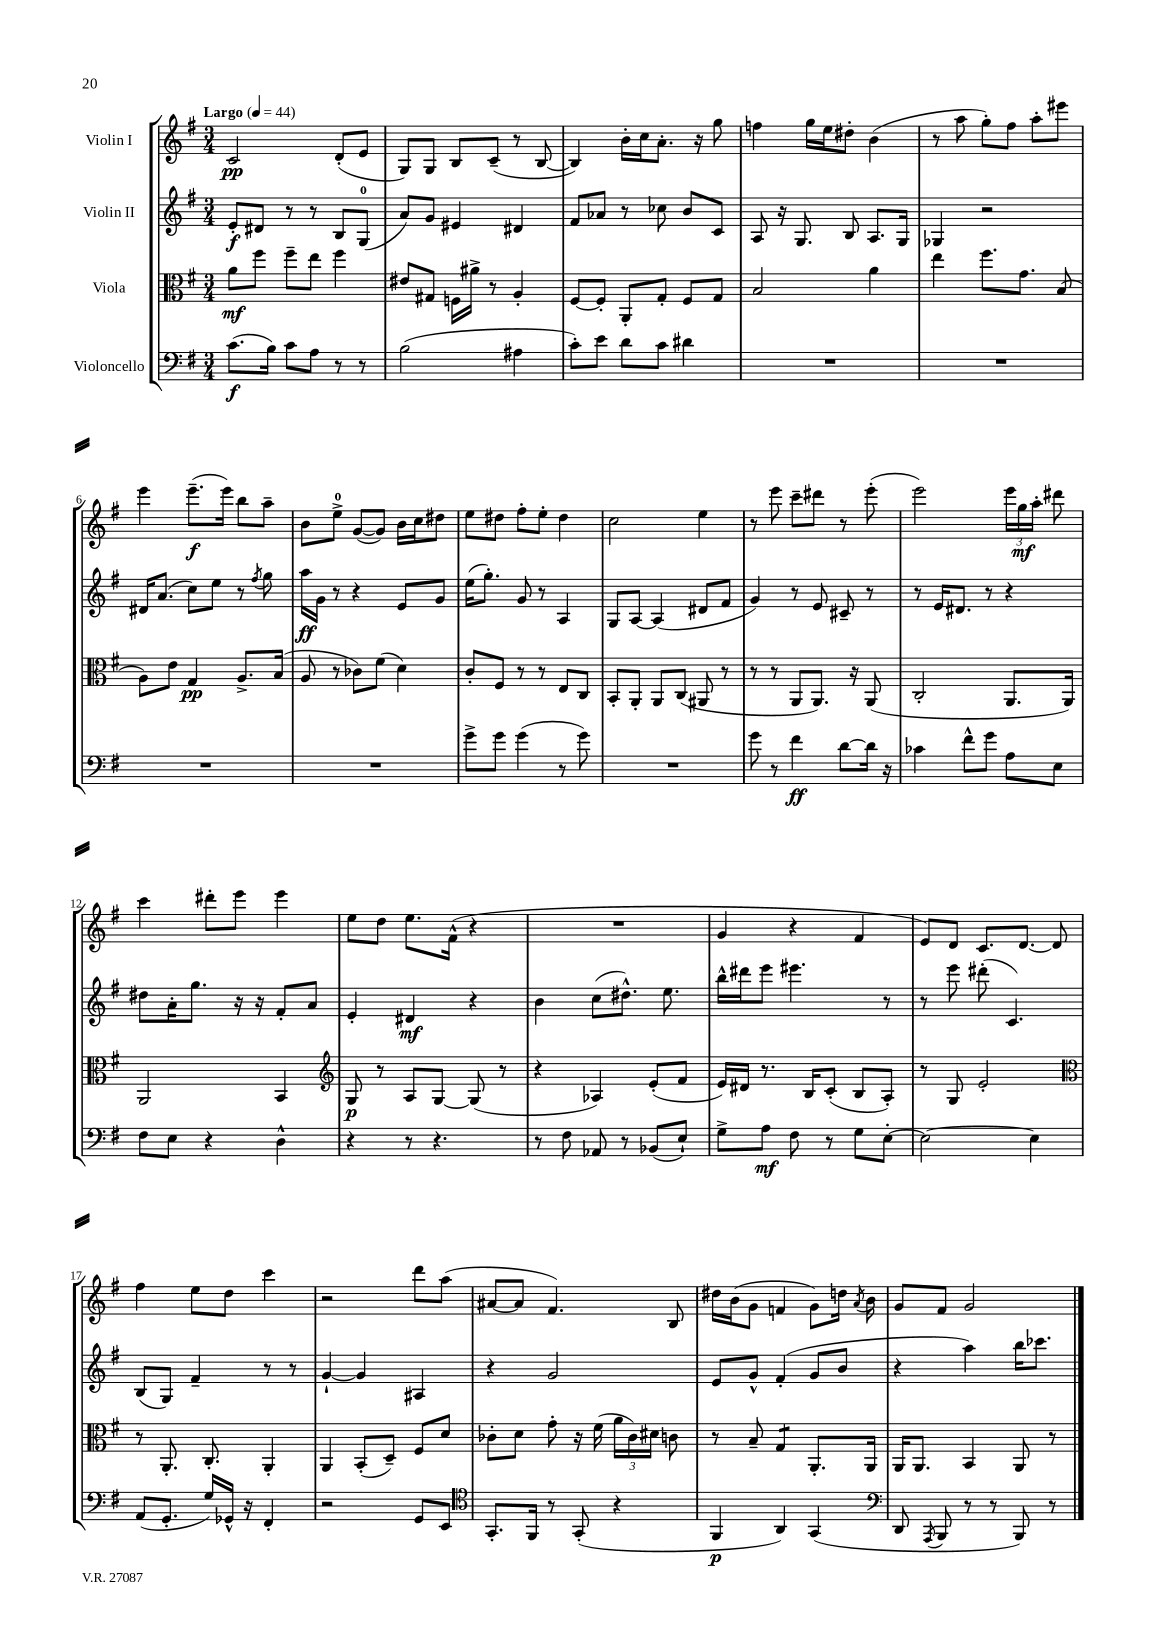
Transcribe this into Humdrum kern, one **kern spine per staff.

**kern	**kern	**kern	**kern
*staff4	*staff3	*staff2	*staff1
*clefF4	*clefC3	*clefG2	*clefG2
*k[f#]	*k[f#]	*k[f#]	*k[f#]
*M3/4	*M3/4	*M3/4	*M3/4
*MM44	*MM44	*MM44	*MM44
(8.c	8a	8e'	2c
.	8ff#	8d#	.
16B)	.	.	.
8c	8ff#~	8r	.
8A	8ee	8r	.
8r	4ff#	8B	(8d'
8r	.	(8G	8e
=	=	=	=
(2B	8e#	8a)	8G)
.	8G#	8g	8G
.	16F	4e#	8B
.	16a#^	.	.
.	8r	.	(8c~
4A#	4A'	4d#	8r
.	.	.	[8B
=	=	=	=
8c')	[8F#	8f#	4B])
8e	8F#']	8a-	.
8d	8AA'	8r	16b'
.	.	.	16cc
8c	8G'	8cc-	8.a'
4d#	8F#	8b	.
.	.	.	16r
.	8G	8c	8gg
=	=	=	=
2.r	2B	8A	4ff
.	.	16r	.
.	.	8.G	.
.	.	.	16gg
.	.	.	16ee
.	.	8B	8dd#'
.	4a	8.A	(4b
.	.	16G	.
=	=	=	=
2.r	4ee	4G-	8r
.	.	.	8aa
.	8.ff#	2r	8gg')
.	.	.	8ff#
.	8.g	.	.
.	.	.	8aa'
.	(8B	.	8eee#
=	=	=	=
2.r	8A)	16d#	4eee
.	.	(8.a	.
.	8e	.	.
.	4G	8cc)	(8.eee~
.	.	8ee	.
.	.	.	16eee)
.	8.A^	8r	8bb
.	.	8qff#	.
.	.	8gg	8aa~
.	(16B	.	.
=	=	=	=
2.r	8A	16aa	8b
.	.	16g	.
.	8r	8r	8ee^
.	8c-)	4r	([8g
.	(8f#	.	8g])
.	4d)	8e	16b
.	.	.	16cc
.	.	8g	8dd#
=	=	=	=
8g^	8c'	(16ee	8ee
.	.	8.gg')	.
8g	8F#	.	8dd#
(4g	8r	8g	8ff#'
.	8r	8r	8ee'
8r	8E	4A	4dd#
8g)	8C	.	.
=	=	=	=
2.r	8BB'	8G	2cc
.	8AA'	[8A	.
.	8AA	(4A]	.
.	(8C	.	.
.	8AA#	8d#	4ee
.	8r	8f#	.
=	=	=	=
8g	8r	4g)	8r
8r	8r	.	8eee
4f#	8AA	8r	8ccc~
.	8.AA)	8e	8ddd#
[8d	.	8c#~	8r
.	16r	.	.
16d]	(8AA	8r	(8eee'
16r	.	.	.
=	=	=	=
4c-	2C'	8r	2eee)
.	.	16e	.
.	.	8.d#	.
8f#^^	.	.	.
8g	.	8r	.
8A	8.AA	4r	24eee
.	.	.	24gg
.	.	.	24aa'
8E	.	.	8ddd#
.	16AA)	.	.
=	=	=	=
8F#	2AA	8dd#	4ccc
8E	.	16a'	.
.	.	8.gg	.
4r	.	.	8ddd#'
.	.	16r	8eee
.	.	16r	.
4D^^	4BB	8f#'	4eee
.	.	8a	.
=	=	=	=
*	*clefG2	*	*
4r	8G	4e'	8ee
.	8r	.	8dd
8r	8A	4d#	8.ee
4.r	[8G	.	.
.	.	.	(16f#^^
.	(8G]	4r	4r
.	8r	.	.
=	=	=	=
8r	4r	4b	2.r
8F#	.	.	.
8AA-	4A-)	(8cc	.
8r	.	8.dd#^^)	.
(8BB-	(8e'	.	.
.	.	8.ee	.
8E`)	8f#	.	.
=	=	=	=
8G^	16e)	16bb^^	4g
.	16d#	16ddd#	.
8A	8.r	8eee	.
8F#	.	4.eee#	4r
.	16B	.	.
8r	(8c'	.	.
8G	8B	.	4f#
[8E'	8A')	8r	.
=	=	=	=
2E_	8r	8r	8e)
.	8G	8eee	8d
.	2e'	(8ddd#'	8.c
.	.	4.c)	.
.	.	.	[8.d
4E]	.	.	.
.	.	.	8d]
=	=	=	=
*	*clefC3	*	*
(8AA	8r	(8B	4ff#
8.GG'	8.AA'	8G)	.
.	.	4f#~	8ee
16G)	8.C'	.	.
16GG-^^	.	.	8dd
16r	.	.	.
4FF#'	4AA'	8r	4ccc
.	.	8r	.
=	=	=	=
2r	4AA	[4g`	2r
.	(8BB'	4g]	.
.	8D~)	.	.
8GG	8F#	4A#	8ddd
8EE	8d	.	(8aa
=	=	=	=
*clefC4	*	*	*
8.GG'	8c-'	4r	[8a#
.	8d	.	8a#]
16FF#	.	.	.
8r	8g'	2g	4.f#)
(8GG'	16r	.	.
.	(16f#	.	.
4r	24a	.	.
.	24c-)	.	.
.	24d#	.	.
.	8c	.	8B
=	=	=	=
4FF#	8r	8e	16dd#
.	.	.	(16b
.	8B~	8g^^	8g
4AA)	4G	(4f#'	4f
(4GG	8.AA'	8g	8g)
.	.	8b	16dd
.	.	.	8qa
.	16AA	.	16b
=	=	=	=
*clefF4	*	*	*
8DD	16AA	4r	8g
.	8.AA	.	.
8qAAA	.	.	.
8BBB	.	.	8f#
8r	4BB	4aa)	2g
8r	.	.	.
8BBB)	8AA	16bb	.
.	.	8.ccc-	.
8r	8r	.	.
==	==	==	==
*-	*-	*-	*-
